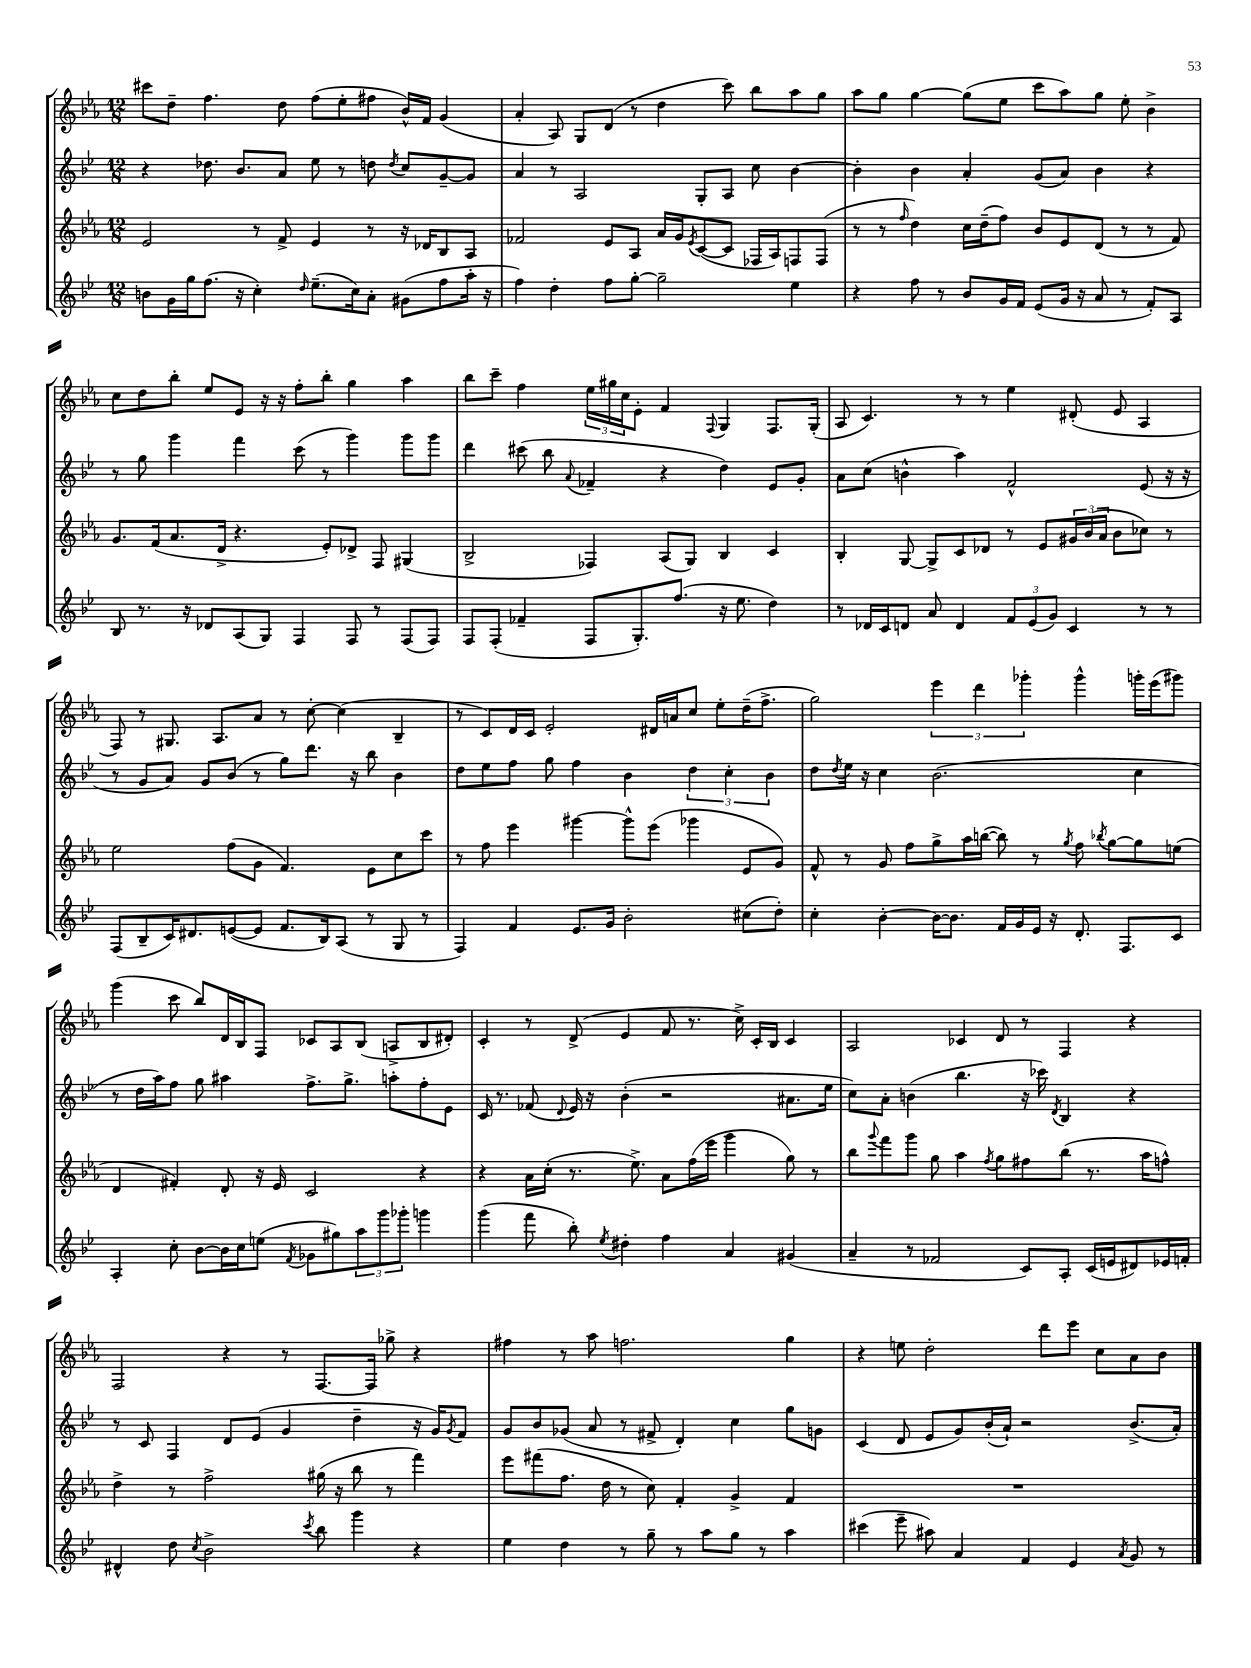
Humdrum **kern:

**kern	**kern	**kern	**kern
*staff4	*staff3	*staff2	*staff1
*clefG2	*clefG2	*clefG2	*clefG2
*k[b-e-]	*k[b-e-a-]	*k[b-e-]	*k[b-e-a-]
*M12/8	*M12/8	*M12/8	*M12/8
8b\L	2e-/	4r	8ccc#\L
16g\L	.	.	8dd~\J
16gg\J	.	.	.
(8.ff\J	.	8.dd-\	4.ff\
16r	.	8.b-/L	.
4cc'\)	8r	.	.
.	8f^/	8a/J	8dd\
16qqdd/	.	.	.
(8.ee-~\L	4e-/	8ee-\	(8ff\L
.	.	8r	8ee-'\
16cc\k)	.	.	.
8a'\J	8r	8dd\	8ff#\J
.	.	8qdd/	.
(8g#\L	16r	8cc/L	16b-^^/LL)
.	16d-/LK	.	16f/JJ
8ff\	8B-/	[8g~/	(4g/
16aa'\Jk	8A-/J	8g/]J	.
16r	.	.	.
=	=	=	=
4ff\)	2f-/	4a/	4a-'/
4dd'\	.	8r	8A-/)
.	.	2A/	8G/L
8ff\L	8e-/L	.	(8d/J
[8gg'\J	8A-/J	.	8r
2gg~\]	16a-/LL	.	4dd\
.	16g/J	.	.
.	8qe-/	.	.
.	([8c/	8G'/L	.
.	8c/]J	8A/J	8ccc\)
.	16F-/LL	8cc\	8bb-\L
.	16A-/J)	.	.
4ee-\	8F/	[4b-\	8aa-\
.	(8F/J	.	8gg\J
=	=	=	=
4r	8r	4b-'\]	8aa-\L
.	8r	.	8gg\J
.	16qqff/	.	.
8ff\	4dd\)	4b-\	[4gg\
8r	.	.	.
8b-/L	16cc\LL	4a'/	(8gg\]L
.	(16dd~\J	.	.
16g/L	8ff\J)	.	8ee-\J
16f/JJ	.	.	.
(8e-/L	8b-/L	(8g/L	8ccc\L
16g/Jk	8e-/	8a/J)	8aa-\)
16r	.	.	.
8a/	(8d/J	4b-\	8gg\J
8r	8r	.	8ee-'\
8f'/L)	8r	4r	4b-^\
8A/J	8f/)	.	.
=	=	=	=
8B-/	8.g/L	8r	8cc\L
8.r	.	8gg\	8dd\
.	(16f/k	.	.
.	8.a-/	4ggg\	8bb-'\J
16r	.	.	.
8d-/L	.	.	8ee-/L
.	16d^/Jk	.	.
(8A/	4.r	4fff\	8e-/J
8G/J)	.	.	16r
.	.	.	16r
4F/	.	(8ccc\	8ff'\L
.	8e-'/L)	8r	8bb-'\J
8F/	8d-^/J	4ggg\)	4gg\
8r	8F/	.	.
(8F/L	(4G#/	8ggg\L	4aa-\
8F/J)	.	8ggg\J	.
=	=	=	=
8F/L	2B-^/	4ddd\	8bb-\L
(8F'/J	.	.	8ccc~\J
4f-~/	.	(8ccc#\	4ff\
.	.	8bb-\	.
.	.	8qqa/	.
8F/L	4F-/)	4f-~/	24ee-\LL
.	.	.	24gg#\
.	.	.	24cc\J
8.G'/)	.	.	8e-'\J
.	(8A-/L	4r	4f/
(8.ff/J	.	.	.
.	8G/J)	.	.
.	.	.	8qqF/
16r	4B-/	4dd\)	4G/
8.ee-\	.	.	.
4dd\)	4c/	8e-/L	8.F/L
.	.	8g'/J	.
.	.	.	(16G'/Jk
=	=	=	=
8r	4B-'/	8a\L	8A-/
16d-/LL	.	(8cc\J	4.c/)
16c/J	.	.	.
8d/J	[8G/	4b^^\	.
8a/	8G^/]L	.	.
4d/	8c/	4aa\)	8r
.	8d-/J	.	8r
12f/L	8r	2f^^/	4ee-\
(12e-/	.	.	.
.	8e-/L	.	.
12g/J)	.	.	.
4c/	24g#/L	.	(8d#'/
.	(24b-/	.	.
.	24a-/JJ	.	.
.	8b-\L	.	8e-/
8r	8cc-\J)	(8e-/	4A-/
8r	8r	16r	.
.	.	16r	.
=	=	=	=
(8F/L	2ee-\	8r	8F/)
8B-~/	.	8g/L	8r
16c/K)	.	8a/J)	8.G#/
8.d#/	.	.	.
.	.	8g/L	.
.	.	.	8.A-/L
([8e/	(8ff\L	(8b-/J	.
8e/]J	8g\J	8r	8a-/J
8.f/L	4.f/)	8gg\L)	8r
.	.	8.ddd\J	[8cc'\
16B-/k)	.	.	.
(8A/J	.	.	(4cc\]
.	.	16r	.
8r	8e-\L	8bb-\	.
8G/	8cc\	4b-\	4B-~/
8r	8ccc\J	.	.
=	=	=	=
4F/)	8r	8dd\L	8r
.	8ff\	8ee-\	8c/L)
4f/	4eee-\	8ff\J	16d/L
.	.	.	16c/JJ
.	.	8gg\	2e-'/
8.e-/L	[4ggg#\	4ff\	.
16g/Jk	.	.	.
2b-'\	8ggg#^^\]L	4b-\	.
.	(8eee-\J	.	16d#/LL
.	.	.	16a/J
.	4ggg-\	6dd\	8cc/J
.	.	.	8ee-'\L
.	.	6cc'\	.
(8cc#\L	8e-/L	.	(16dd~\K
.	.	.	8.ff^\J
.	.	6b-\	.
8dd'\J)	8g/J)	.	.
=	=	=	=
4cc'\	8f^^/	8dd\L	2gg\)
.	.	8qdd/	.
.	8r	16ee-\Jk	.
.	.	16r	.
[4b-'\	8g/	4cc\	.
.	8ff\L	.	.
16b-\_LK	8gg^\	(2.b-\	6eee-\
8.b-\]J	.	.	.
.	16aa-\L	.	.
.	.	.	6ddd\
.	([16bb\JJ	.	.
16f/LL	8bb\])	.	.
16g/	.	.	.
.	.	.	6ggg-'\
16e-/JJ	8r	.	.
16r	.	.	.
.	8qgg/	.	.
8.d'/	8ff\	.	4ggg-^^\
.	8qbb-/	.	.
.	[8gg\L	.	.
8.F/L	.	.	.
.	8gg\]	4cc\	16ggg'\LL
.	.	.	(16eee-\J
8c/J	(8ee\J	.	8ggg#\J)
=	=	=	=
4A'/	4d/	8r	(4ggg\
.	.	16dd\LL	.
.	.	16aa\J)	.
8cc'\	4f#'/)	8ff\J	8ccc\
[8b-\L	.	8gg\	8bb-/L)
16b-\]L	8d'/	4aa#\	16d/L
16cc\J	.	.	16B-/J
(8ee\J	16r	.	8F/J
.	16e-/	.	.
8qf/	.	.	.
8g-\L	2c/	8.ff^\L	8c-/L
8gg#\)	.	.	8A-/
.	.	8.gg^\J	.
12aa\	.	.	(8B-/J
12ggg\	.	.	.
.	.	8aa'\L	8A^/L
12ggg-'\J	.	.	.
4ggg\	4r	8ff'\	8B-/
.	.	8e-\J	8d#'/J)
=	=	=	=
(4ggg\	4r	16c/	4c'/
.	.	8.r	.
8fff\	16a-\LL	(8f-/	8r
.	(16cc'\JJ	.	.
.	.	8qqd/	.
8bb-'\)	8.r	16e-/)	(8d^/
.	.	16r	.
8qee-/	.	.	.
4dd#'\	.	(4b-'\	4e-/
.	8.ee-^\)	.	.
4ff\	8a-\L	2r	8f/
.	(16ff\L	.	8.r
.	16eee-\JJ	.	.
4a/	4ggg\	.	.
.	.	.	16cc^\)
.	.	.	16c'/LL
.	.	.	16B-/JJ
(4g#/	8gg\)	8.a#\L	4c/
.	8r	.	.
.	.	16ee-\Jk	.
=	=	=	=
4a~/	8bb-\L	8cc\L)	2A-/
.	8qqggg/	.	.
.	8fff\	8a'\J	.
8r	8ggg\J	(4b\	.
2f-/	8gg\	.	.
.	4aa-\	4.bb-\	4c-/
.	8qff/	.	.
.	8gg\L	.	8d/
8c/L)	8ff#\	16r	8r
.	.	16ccc-\)	.
.	.	8qd/	.
8A'/J	(8bb-\J	4B-/	4F/
(16c/LL	8.r	.	.
16e/J	.	.	.
8d#/)	.	4r	4r
.	16aa-\LK	.	.
16e-/L	8ff^^\J)	.	.
16f'/JJ	.	.	.
=	=	=	=
4d#^^/	4dd^\	8r	2F/
.	.	8c/	.
8dd\	8r	4F/	.
8qcc/	.	.	.
2b-^\	2ff^\	.	.
.	.	8d/L	4r
.	.	(8e-/J	.
.	.	4g/	8r
8qccc/	.	.	.
8bb-\	(16gg#\	.	[8.F/L
.	16r	.	.
4ggg\	8bb-\	4dd~\	.
.	.	.	16F/]Jk
.	8r	.	8gg-^\
4r	4fff\)	16r	4r
.	.	16g/LK)	.
.	.	8qg/	.
.	.	8f/J	.
=	=	=	=
4ee-\	8eee-\L	8g/L	4ff#\
.	(8fff#\	8b-/	.
4dd\	8.ff\J	(8g-/J	8r
.	.	8a/	8aa-\
.	16dd\	.	.
8r	8r	8r	2.ff\
8gg~\	8cc\)	8f#^/	.
8r	4f'/	4d'/)	.
8aa\L	.	.	.
8gg\J	4g^/	4cc\	.
8r	.	.	.
4aa\	4f/	8gg\L	4gg\
.	.	8g\J	.
=	=	=	=
(4ccc#\	1.r	(4c/	4r
8eee-~\	.	8d/	8ee\
8aa#\)	.	8e-/L	2dd'\
4a/	.	8g/)	.
.	.	(16b-'/L	.
.	.	16a`/JJ)	.
4f/	.	2r	.
.	.	.	8ddd\L
4e-/	.	.	8eee-\J
.	.	.	8cc\L
8qa/	.	.	.
8g/	.	(8.b-^/L	8a-\
8r	.	.	8b-\J
.	.	16a'/Jk)	.
==	==	==	==
*-	*-	*-	*-
